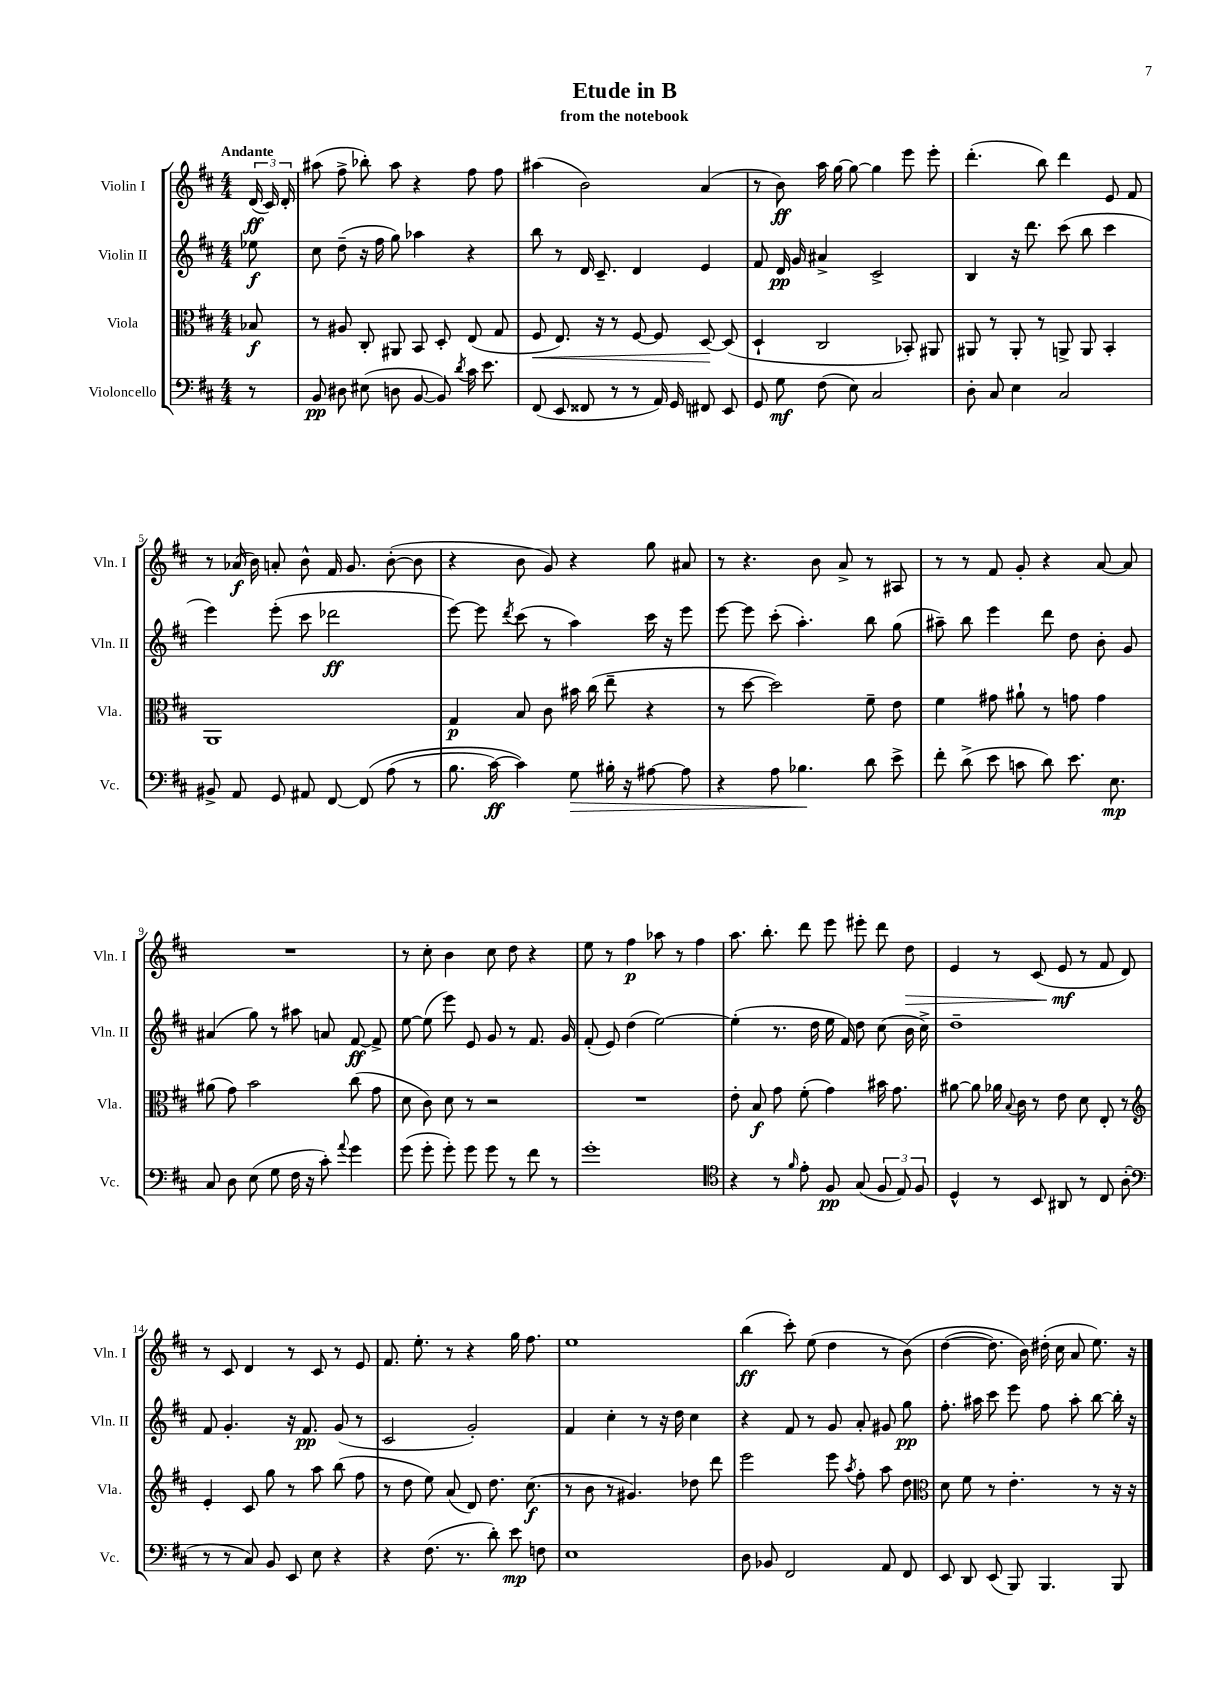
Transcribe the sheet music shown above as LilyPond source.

\header { title = "Etude in B" subtitle = "from the notebook" }
<<
\new StaffGroup <<
\new Staff = "s0" \with { instrumentName = "Violin I" shortInstrumentName = "Vln. I" } {
    \clef treble \key d \major \numericTimeSignature \time 4/4 \partial 8 \tempo "Andante"
    \autoBeamOff \tuplet 3/2 { d'16\ff( cis'16) d'16-. } |
    ais''8( fis''8-> bes''8-.) ais''8 r4 fis''8 fis''8 |
    ais''4( b'2) a'4( |
    r8 b'8\ff) a''16 g''16~ g''8~ g''4 e'''8 e'''8-. |
    d'''4.-.( b''8) d'''4 e'8 fis'8 |
    r8 aes'16\f( b'16) a'8-. b'8-^ fis'16 g'8. b'8~-.( b'8 |
    r4 b'8 g'8) r4 g''8 ais'8 |
    r8 r4. b'8 a'8-> r8 ais8 |
    r8 r8 fis'8 g'8-. r4 a'8~ a'8 |
    R1 |
    r8 cis''8-. b'4 cis''8 d''8 r4 |
    e''8 r8 fis''4\p aes''8 r8 fis''4 |
    a''8. b''8.-. d'''8 e'''8 eis'''8-. d'''8 d''8\> |
    e'4 r8 cis'8( e'8\mf\! r8 fis'8 d'8) |
    r8 cis'8 d'4 r8 cis'8 r8 e'8 |
    fis'8. e''8.-. r8 r4 g''16 fis''8. |
    e''1 |
    b''4\ff( cis'''8-.) e''8( d''4 r8 b'8)\( |
    d''4~( d''8.) b'16\) dis''16-.( cis''16 a'8 e''8.) r16 \bar "|." |
}
\new Staff = "s1" \with { instrumentName = "Violin II" shortInstrumentName = "Vln. II" } {
    \clef treble \key d \major \numericTimeSignature \time 4/4 \partial 8
    \autoBeamOff ees''8\f |
    cis''8 d''8--( r16 fis''16 g''8) aes''4 r4 |
    b''8 r8 d'16 cis'8.-- d'4 e'4 |
    fis'8 d'16\pp g'16 ais'4-> cis'2-> |
    b4 r16 d'''8. cis'''8( b''8 cis'''4 |
    e'''4) e'''8-.( cis'''8 des'''2\ff |
    e'''8~) e'''8 \acciaccatura { d'''8 } cis'''8( r8 a''4) cis'''16 r16 e'''8 |
    e'''8~ e'''8 cis'''8-.( a''4.-.) b''8 g''8( |
    ais''8--) b''8 e'''4 d'''8 d''8 b'8-. g'8 |
    ais'4( g''8) r8 ais''8 a'8 fis'8~\ff fis'8-> |
    e''8~ e''8( e'''8) e'8 g'8 r8 fis'8. g'16 |
    fis'8-.( e'8) d''4( e''2~) |
    e''4-.( r8. d''16 e''16 fis'16) d''8 cis''8( b'16 cis''16->) |
    d''1-- |
    fis'8 g'4.-. r16 fis'8.\pp g'8( r8 |
    cis'2 g'2-.) |
    fis'4 cis''4-. r8 r16 d''16 cis''4 |
    r4 fis'8 r8 g'8 a'8-. gis'8 g''8\pp |
    fis''8.-. ais''16 cis'''8 e'''8 fis''8 ais''8-. b''8~ b''16-. r16 \bar "|." |
}
\new Staff = "s2" \with { instrumentName = "Viola" shortInstrumentName = "Vla." } {
    \clef alto \key d \major \numericTimeSignature \time 4/4 \partial 8
    \autoBeamOff bes8\f |
    r8 ais8 cis8-. ais,8 b,8 d8-. e8( g8 |
    fis8\< e8.) r16 r8 fis8~ fis8 d8~\! d8( |
    d4-! cis2 bes,8-.) ais,8 |
    ais,8 r8 ais,8-. r8 a,8-> a,8 b,4-. |
    a,1 |
    g4\p b8 cis'8 bis'16 cis''16( e''8-- r4 |
    r8 d''8~ d''2) fis'8-- e'8 |
    fis'4 gis'8 ais'8-! r8 g'8 g'4 |
    ais'8( g'8) b'2 cis''8( g'8 |
    d'8 cis'8) d'8 r8 r2 |
    R1 |
    e'8-. b8\f g'8 fis'8-.( g'4) bis'16 g'8. |
    ais'8~ ais'8 aes'16 \appoggiatura { b8 } cis'16 r8 e'8 d'8 e8-. r8 |
    \clef treble e'4-. cis'8 g''8 r8 a''8 b''8( fis''8 |
    r8 d''8 e''8) a'8( d'8) d''8. cis''8.\f( |
    r8 b'8 r8 gis'4.) des''8 d'''8 |
    e'''2 e'''8 \acciaccatura { a''8 } fis''8-. a''8 d''8 |
    \clef alto d'8 fis'8 r8 e'4.-. r8 r16 r16 \bar "|." |
}
\new Staff = "s3" \with { instrumentName = "Violoncello" shortInstrumentName = "Vc." } {
    \clef bass \key d \major \numericTimeSignature \time 4/4 \partial 8
    \autoBeamOff r8 |
    b,8\pp dis8 eis8( d8 b,8~ b,8) \acciaccatura { d'8 } cis'16 e'8. |
    fis,8( e,8 fisis,8 r8 r8 a,16) g,16 fis,8 e,8 |
    g,8 g8\mf fis8( e8) cis2 |
    d8-. cis8 e4 cis2 |
    bis,8-> a,8 g,8 ais,8 fis,8~ fis,8\( a8( r8 |
    b8. cis'16~\ff) cis'4\) g8\> bis16-. r16 ais8~ ais8 |
    r4 a8 bes4.\! d'8 e'8-> |
    fis'8-. d'8->( e'8 c'8 d'8) e'8. e8.\mp |
    cis8 d8 e8( g8 fis16 r16 cis'8-.) \appoggiatura { a'8 } g'4 |
    g'8( g'8-. g'8-.) g'8 g'8 r8 fis'8 r8 |
    g'1-. |
    \clef tenor r4 r8 \grace { fis'16 } e'8-. fis8\pp g8( \tuplet 3/2 { fis8 e8) fis8 } |
    d4-^ r8 b,8 ais,8 r8 cis8 a8-.( |
    \clef bass r8 r8 cis8) b,8 e,8 e8 r4 |
    r4 fis8.( r8. d'8-.) e'8\mp f8 |
    e1 |
    d8 bes,8 fis,2 a,8 fis,8 |
    e,8 d,8 e,8( b,,8) b,,4. b,,8 \bar "|." |
}
>>
>>
